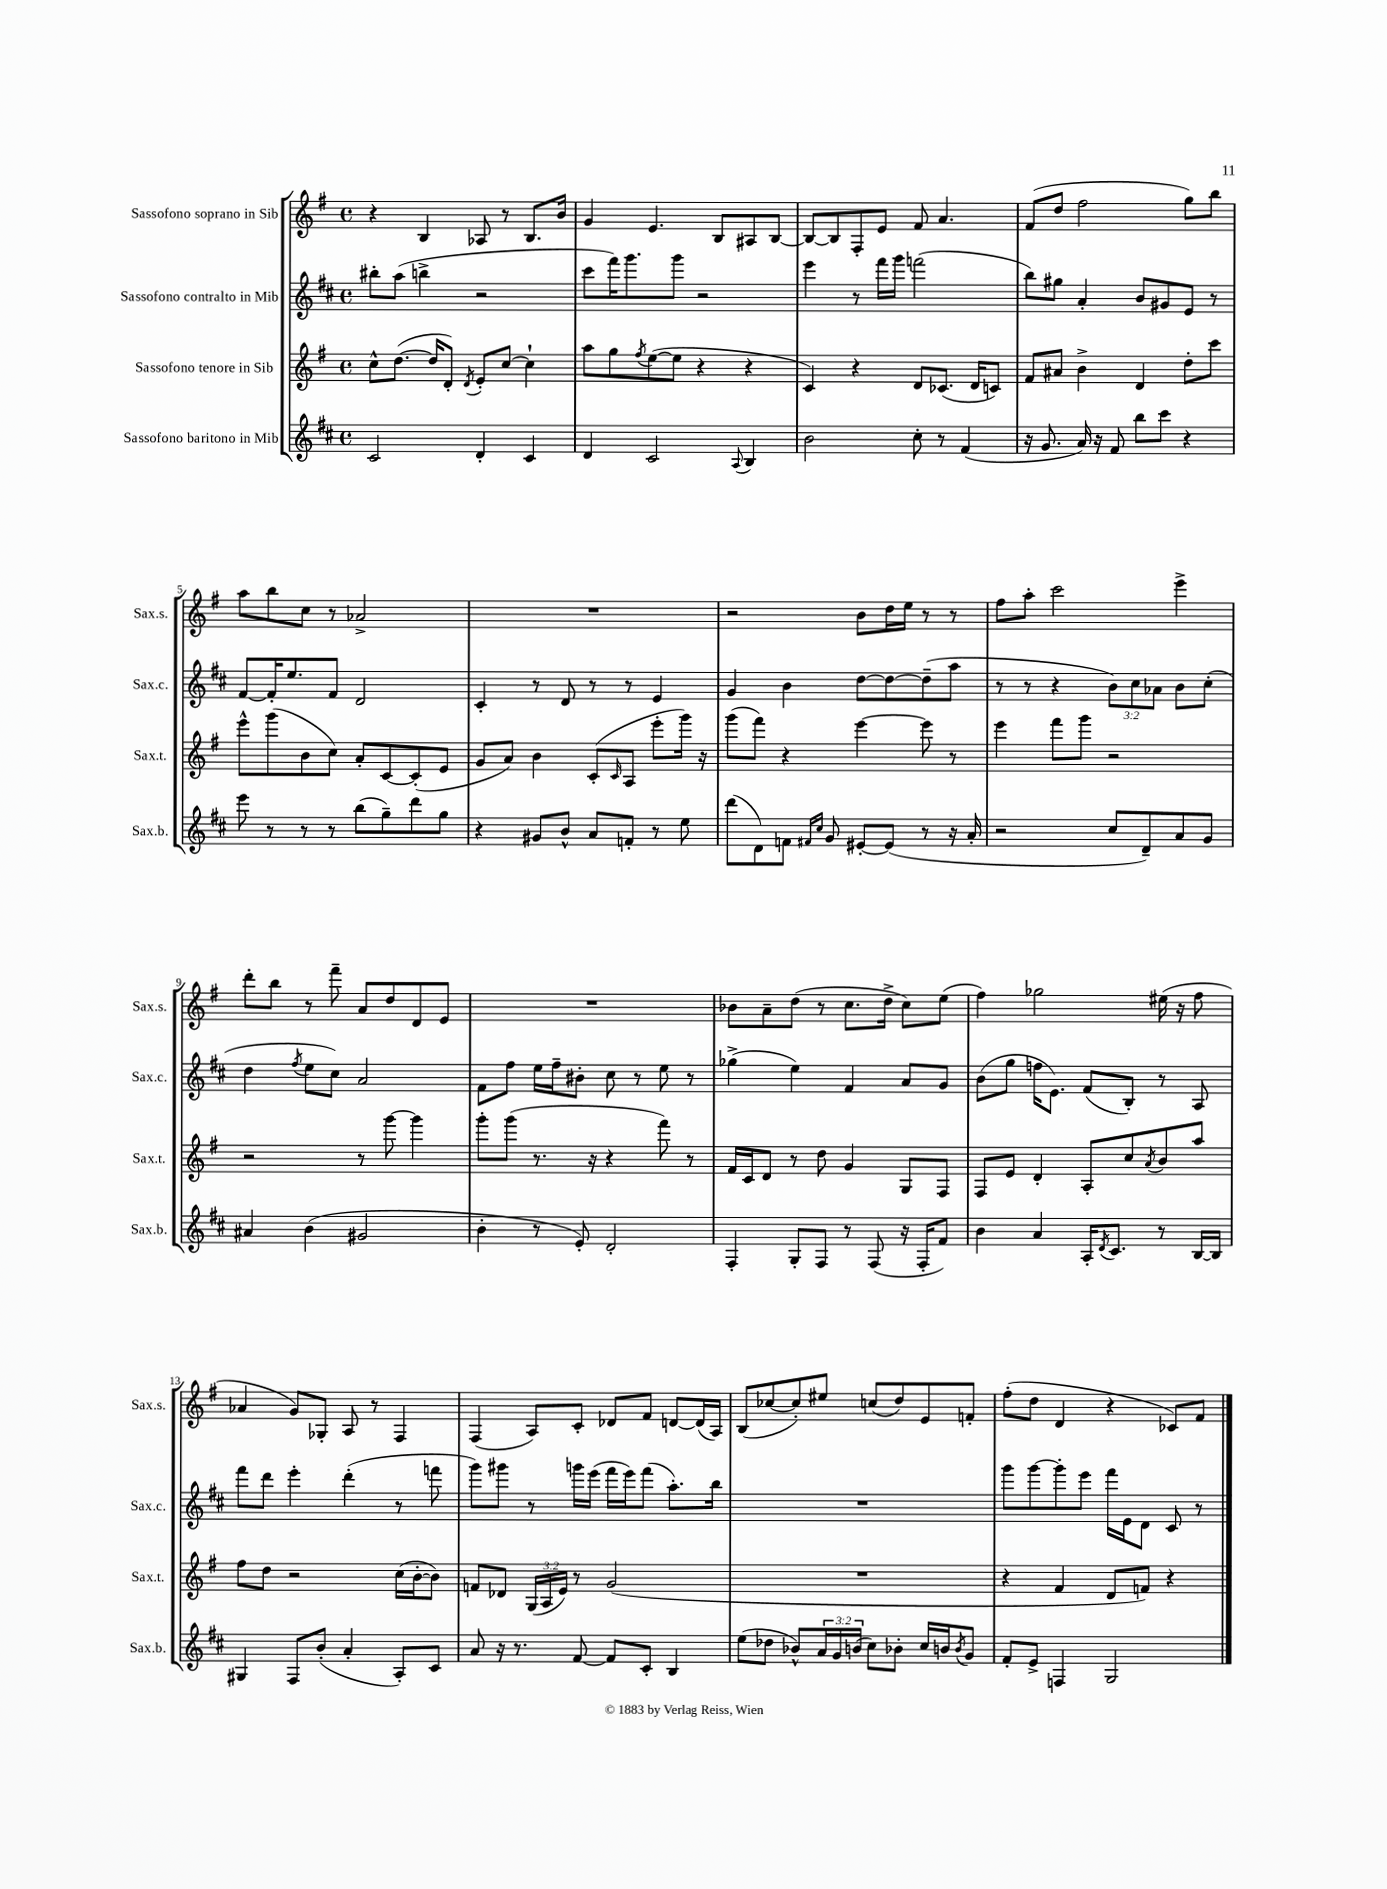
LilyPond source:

<<
\new StaffGroup <<
\new Staff = "s0" \with { instrumentName = "Sassofono soprano in Sib" shortInstrumentName = "Sax.s." } {
    \clef treble \key g \major \defaultTimeSignature \time 4/4
    r4 b4 aes8 r8 b8. b'16 |
    g'4 e'4. b8 ais8 b8~ |
    b8~ b8 fis8-. e'8 fis'8 a'4. |
    fis'8( d''8 fis''2 g''8) b''8 |
    a''8 b''8 c''8 r8 aes'2-> |
    R1 |
    r2 b'8 d''16 e''16 r8 r8 |
    fis''8 a''8-. c'''2 e'''4-> |
    d'''8-. b''8 r8 fis'''8-- a'8 d''8 d'8 e'8 |
    R1 |
    bes'8 a'8-- d''8( r8 c''8. d''16-> c''8) e''8( |
    fis''4) ges''2 eis''16( r16 fis''8 |
    aes'4 g'8) ges8-. a8 r8 fis4 |
    fis4( a8) c'8-. des'8 fis'8 d'8~ d'16( a16) |
    b8( ces''8~ ces''8-.) eis''8 c''8( d''8) e'8 f'8-. |
    fis''8-.( d''8 d'4 r4 ces'8) fis'8 \bar "|." |
}
\new Staff = "s1" \with { instrumentName = "Sassofono contralto in Mib" shortInstrumentName = "Sax.c." } {
    \clef treble \key d \major \defaultTimeSignature \time 4/4 \override Staff.TupletNumber.text = #tuplet-number::calc-fraction-text
    bis''8-. a''8( b''4-> r2 |
    cis'''8 fis'''16) g'''8. g'''8 r2 |
    e'''4 r8 fis'''16 g'''16 f'''2( |
    b''8) gis''8 a'4-. b'8 gis'8 e'8 r8 |
    fis'8~ fis'16-. e''8. fis'8 d'2 |
    cis'4-. r8 d'8 r8 r8 e'4 |
    g'4 b'4 d''8~ d''8~ d''8--( a''8 |
    r8 r8 r4 \tuplet 3/2 { b'8) cis''8 aes'8 } b'8 cis''8-.( |
    d''4 \acciaccatura { fis''8 } e''8 cis''8) a'2 |
    fis'8 fis''8 e''16 fis''16-- bis'8-. cis''8 r8 e''8 r8 |
    ges''4->( e''4) fis'4 a'8 g'8 |
    b'8( g''8 f''16 e'8.) fis'8( b8-.) r8 a8 |
    fis'''8 d'''8 e'''4-. d'''4-.( r8 f'''8 |
    g'''8) gis'''8 r8 g'''16 e'''16( fis'''16 e'''16) fis'''8( a''8.-.) b''16 |
    R1 |
    g'''8 g'''8~ g'''8-. e'''8 fis'''16 e'16 d'8 cis'8 r8 \bar "|." |
}
\new Staff = "s2" \with { instrumentName = "Sassofono tenore in Sib" shortInstrumentName = "Sax.t." } {
    \clef treble \key g \major \defaultTimeSignature \time 4/4 \override Staff.TupletNumber.text = #tuplet-number::calc-fraction-text
    c''8-^ d''8.~( d''16 d'8-.) \acciaccatura { d'8 } e'8-. c''8~ c''4-! |
    a''8 g''8 \acciaccatura { fis''8 } e''8~( e''8 r4 r4 |
    c'4) r4 d'8 ces'8.( d'16 c'8) |
    fis'8 ais'8 b'4-> d'4 d''8-. c'''8 |
    e'''8-^ g'''8( b'8 c''8) a'8-. c'8~ c'8-.( e'8 |
    g'8 a'8) b'4 c'8-.( \grace { c'16 } a8 e'''8-. g'''16) r16 |
    g'''8( fis'''8) r4 e'''4~ e'''8 r8 |
    e'''4 fis'''8 g'''8 r2 |
    r2 r8 g'''8~ g'''4 |
    g'''8-. g'''8( r8. r16 r4 fis'''8) r8 |
    fis'16 c'16 d'8 r8 d''8 g'4 g8 fis8 |
    fis8 e'8 d'4-. a8-. c''8 \acciaccatura { a'8 } b'8 a''8 |
    fis''8 d''8 r2 c''16( b'16~-. b'8) |
    f'8 des'8 \tuplet 3/2 { g16( a16 e'16) } r8 g'2( |
    R1 |
    r4 fis'4 d'8 f'8) r4 \bar "|." |
}
\new Staff = "s3" \with { instrumentName = "Sassofono baritono in Mib" shortInstrumentName = "Sax.b." } {
    \clef treble \key d \major \defaultTimeSignature \time 4/4 \override Staff.TupletNumber.text = #tuplet-number::calc-fraction-text
    cis'2 d'4-. cis'4 |
    d'4 cis'2 \appoggiatura { a8 } b4 |
    b'2 cis''8-. r8 fis'4( |
    r16 g'8. a'16) r16 fis'8 b''8 cis'''8 r4 |
    e'''8 r8 r8 r8 b''8( g''8--) d'''8 g''8 |
    r4 gis'8 b'8-^ a'8 f'8-. r8 e''8 |
    d'''8( d'8) f'8 \grace { fis'16 cis''16 } g'8 eis'8~-. eis'8( r8 r16 a'16-. |
    r2 cis''8 d'8--) a'8 g'8 |
    ais'4 b'4( gis'2 |
    b'4-. r8 e'8-.) d'2-. |
    fis4-. g8-. fis8 r8 fis8( r16 fis16-. fis'8) |
    b'4 a'4 a16-. \acciaccatura { d'8 } cis'8. r8 b16~ b16 |
    gis4 fis8 b'8-.( a'4-. a8-.) cis'8 |
    a'8 r16 r8. fis'8~ fis'8 cis'8-. b4 |
    e''8( des''8 bes'8-^) \tuplet 3/2 { a'16 g'16 b'16( } cis''8) bes'8-. cis''16 b'16 \acciaccatura { b'8 } g'8 |
    fis'8-. e'8-> f4 g2 \bar "|." |
}
>>
>>
